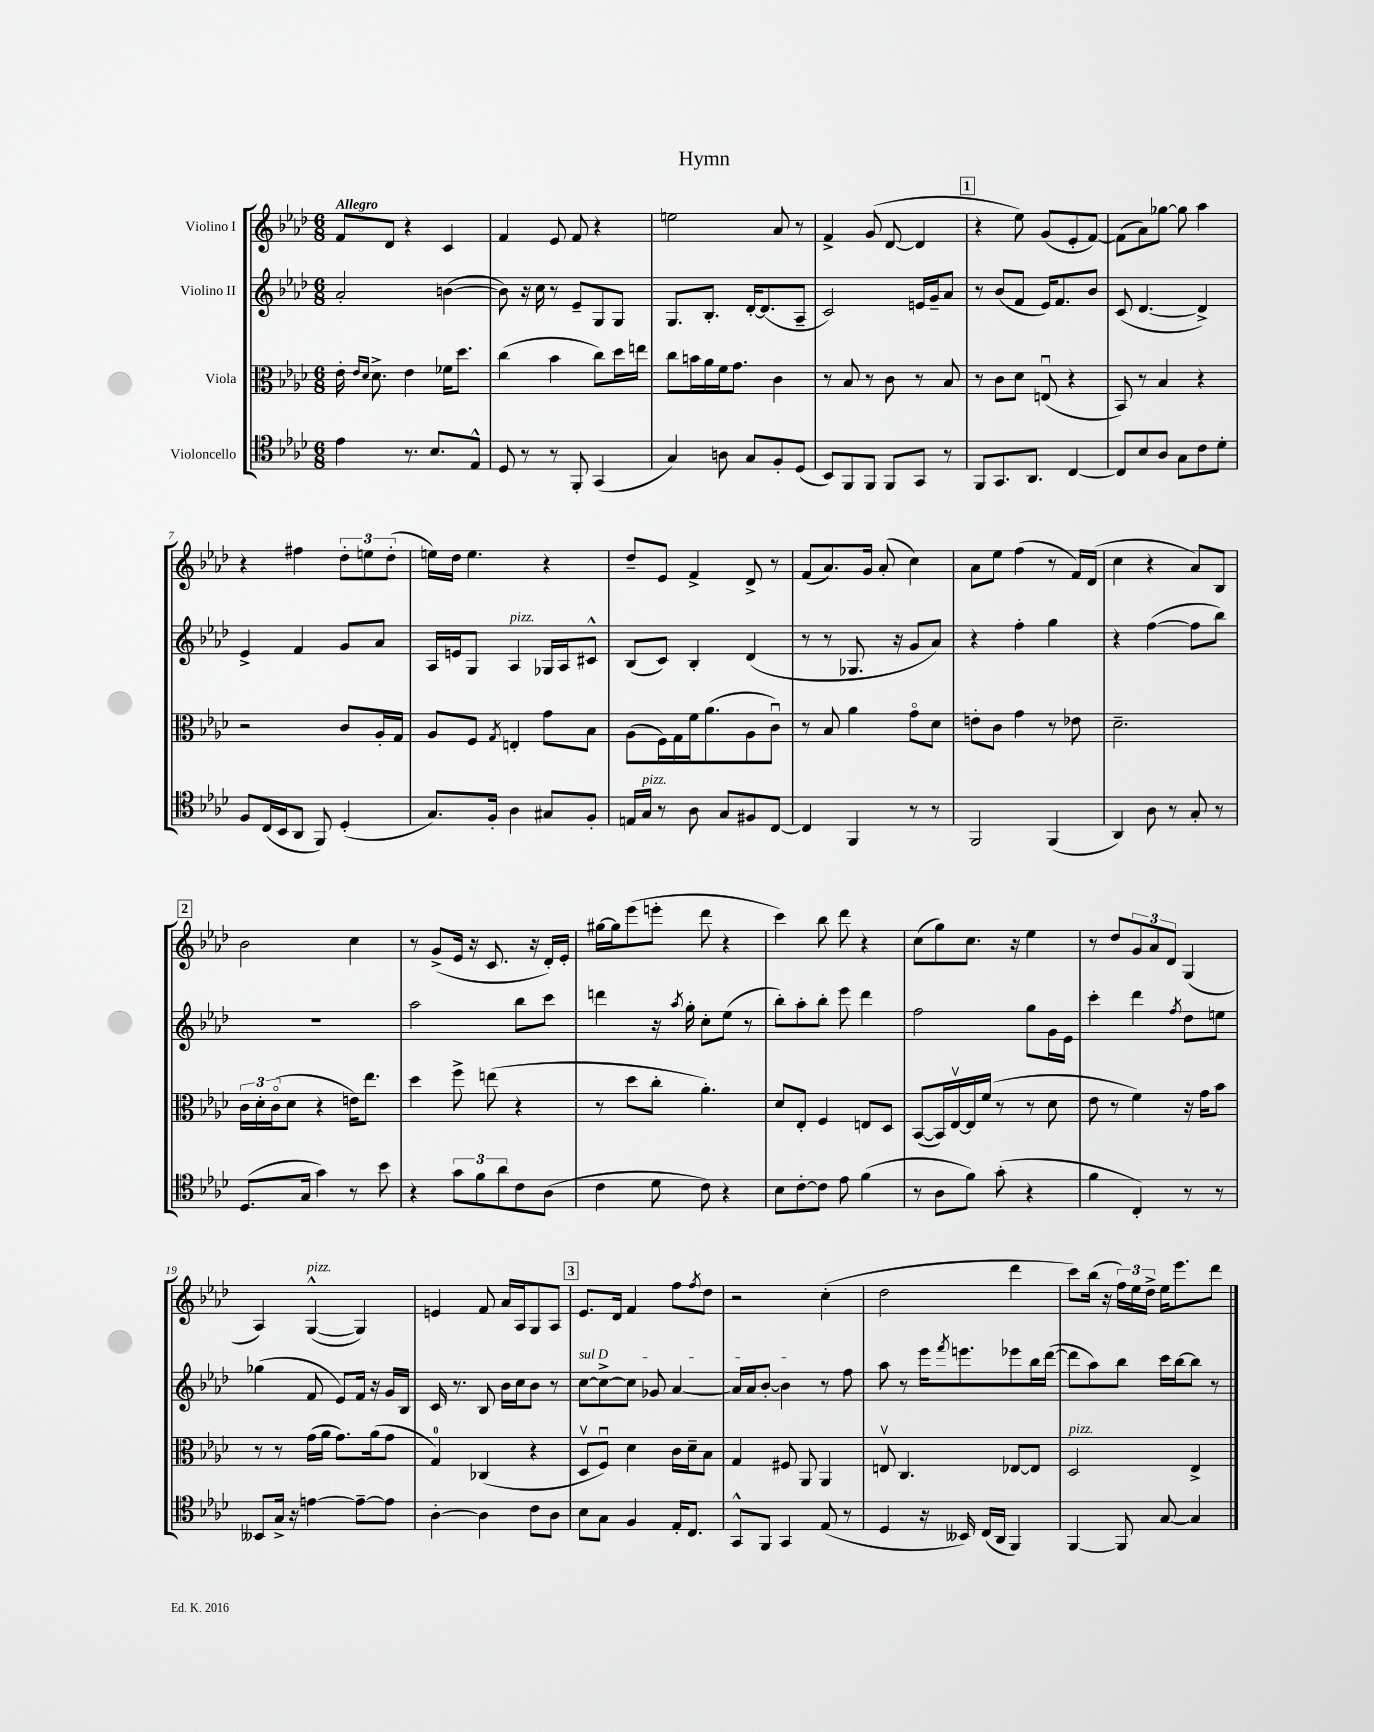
\header { title = "Hymn" }
<<
\new StaffGroup <<
\new Staff = "s0" \with { instrumentName = "Violino I" } {
    \clef treble \key aes \major \numericTimeSignature \time 6/8 \tempo "Allegro"
    f'8 des'8 r4 c'4 |
    f'4 ees'8 f'8 r4 |
    e''2 aes'8 r8 |
    f'4-> g'8( des'8~ des'4 |
    \mark \markup { \box "1" } r4 ees''8) g'8( ees'8-. f'8~) |
    f'8( aes'8) ges''8~ ges''8 aes''4 |
    r4 fis''4 \tuplet 3/2 { des''8-. e''8 des''8-.( } |
    e''16) des''16 e''4. r4 |
    des''8-- ees'8 f'4-> des'8-> r8 |
    f'8( aes'8.) g'16 aes'8-.( c''4) |
    aes'8 ees''8 f''4( r8 f'16) des'16( |
    c''4 r4 aes'8) bes8 |
    \mark \markup { \box "2" } bes'2 c''4 |
    r8 g'8->( ees'16 r16 c'8. r16 des'16-.) ees'16-. |
    gis''16~ gis''16 ees'''8( e'''8-. des'''8 r4 |
    c'''4) bes''8 des'''8 r4 |
    c''8( g''8) c''8. r16 ees''4 |
    r8 des''8 \tuplet 3/2 { g'8 aes'8 des'8 } g4( |
    aes4) g4~-^^\markup { \italic "pizz." }( g4) |
    e'4 f'8 aes'16 aes16 g8 aes8 |
    \mark \markup { \box "3" } ees'8. des'16 f'4 f''8 \acciaccatura { f''8 } des''8 |
    r2 c''4-.( |
    des''2 des'''4 |
    c'''8) bes''16( r16 \tuplet 3/2 { f''16) ees''16 des''16-> } ees''16 ees'''8. des'''8 \bar "|." |
}
\new Staff = "s1" \with { instrumentName = "Violino II" } {
    \clef treble \key aes \major \numericTimeSignature \time 6/8
    aes'2-. b'4~( |
    b'8) r16 c''16 r8 ees'8-- g8 g8 |
    g8. bes8.-. des'16~-. des'8.( aes8-- |
    c'2) e'16 g'16-- aes'8 |
    \mark \markup { \box "1" } r8 bes'8( f'8 ees'16) f'8. bes'8 |
    c'8( des'4.~ des'4->) |
    ees'4-> f'4 g'8 aes'8 |
    aes16 e'16 g8 aes4^\markup { \italic "pizz." } ges16 aes16 cis'8-^ |
    bes8( c'8) bes4-. des'4( |
    r8 r8 ges8. r16 g'8 aes'8) |
    r4 f''4-. g''4 |
    r4 f''4~( f''8 bes''8) |
    \mark \markup { \box "2" } R2. |
    aes''2 bes''8 c'''8 |
    d'''4 r16 \acciaccatura { aes''8 } g''16-. c''8-. ees''8( r8 |
    bes''8-.) aes''8-. bes''8-. ees'''8 des'''4 |
    f''2 g''8 g'16 ees'16 |
    c'''4-. des'''4 \acciaccatura { f''8 } des''8 e''8 |
    ges''4( f'8 ees'8) f'16 r16 g'16 bes16 |
    c'16 r8. bes8 bes'16 c''16 bes'8 r8 |
    \mark \markup { \box "3" } \once \override TextSpanner.bound-details.left.text = \markup { \italic "sul D" } c''8~\startTextSpan c''8~-> c''8 ges'8 aes'4~ |
    aes'16 aes'16 bes'8~-. bes'4\stopTextSpan r8 f''8 |
    aes''8 r8 ees'''16 \acciaccatura { f'''8 } e'''8. ees'''8 bes''16 des'''16~( |
    des'''8 aes''8) bes''8 c'''16 bes''16~ bes''8 r8 \bar "|." |
}
\new Staff = "s2" \with { instrumentName = "Viola" } {
    \clef alto \key aes \major \numericTimeSignature \time 6/8
    ees'16-. \grace { ees'16 des'16 } des'8.-> ees'4 fes'16 des''8. |
    c''4( bes'4 c''8) des''16 e''16 |
    c''8 b'16 aes'16 f'16 g'8. c'4 |
    r8 bes8 r8 c'8 r8 bes8 |
    \mark \markup { \box "1" } r8 c'8 des'8 e8\downbow( r4 |
    bes,8) r8 bes4 r4 |
    r2 c'8 aes16-. g16 |
    aes8 f8 \acciaccatura { g8 } e4-. g'8 bes8 |
    aes8( f16) g16 f'16 aes'8.( aes8 c'8\downbow) |
    r8 bes8 aes'4 g'8\flageolet des'8 |
    e'8-. c'8 g'4 r8 ees'8 |
    des'2.-- |
    \mark \markup { \box "2" } \tuplet 3/2 { c'16 des'16-. c'16\flageolet( } des'8 r4 e'16) ees''8. |
    des''4 f''8-> e''8( r4 |
    r8 des''8 c''8-. aes'4.-.) |
    des'8 ees8-. f4 e8 des8 |
    bes,8~( bes,16) ees16~\upbow ees16 f'16( r8 r8 des'8 |
    ees'8 r8 f'4) r16 g'16 bes'8 |
    r8 r8 g'16( aes'16 g'8.) aes'16( g'8 |
    g4-0) ces4( r4 |
    \mark \markup { \box "3" } des8\upbow f8\downbow) des'4 c'16 des'16-- bes8 |
    g4 fis8 aes,8 aes,4 |
    e8\upbow c4. ees8~ ees8 |
    des2^\markup { \italic "pizz." } ees4-> \bar "|." |
}
\new Staff = "s3" \with { instrumentName = "Violoncello" } {
    \clef tenor \key aes \major \numericTimeSignature \time 6/8
    ees'4 r8. bes8. ees8-^ |
    des8 r8 r8 f,8-. g,4( |
    g4) a8 g8 f8-. des8( |
    bes,8) f,8 f,8 f,8 g,8 r8 |
    \mark \markup { \box "1" } f,8 g,8. aes,8. c4~ |
    c8 bes8 aes8 g8 c'8 des'8-. |
    f8 c16( bes,16 aes,8 f,8) des4-.( |
    g8.) f16-. aes4 gis8 f8-. |
    e16 g16^\markup { \italic "pizz." } r8 aes8 g8 fis8 c8~ |
    c4 f,4 r8 r8 |
    f,2 f,4( |
    aes,4) aes8 r8 g8-. r8 |
    \mark \markup { \box "2" } des8.( g16 g'4) r8 bes'8 |
    r4 \tuplet 3/2 { g'8 f'8 aes'8 } c'8 aes8( |
    c'4 des'8 c'8) r4 |
    bes8 c'8~-. c'8 ees'8 f'4( |
    r8 aes8 f'8) g'8-.( r4 |
    f'4 c4-.) r8 r8 |
    beses,8 g16-> r16 e'4~ e'8~-- e'8 |
    aes4~-. aes4 c'8 aes8 |
    \mark \markup { \box "3" } bes8 g8 f4 ees16-. c8. |
    g,8-^ f,8 g,4 ees8( r8 |
    des4 r16 beses,16) c16( aes,16 f,4) |
    f,4~ f,8 g8~ g4 \bar "|." |
}
>>
>>
